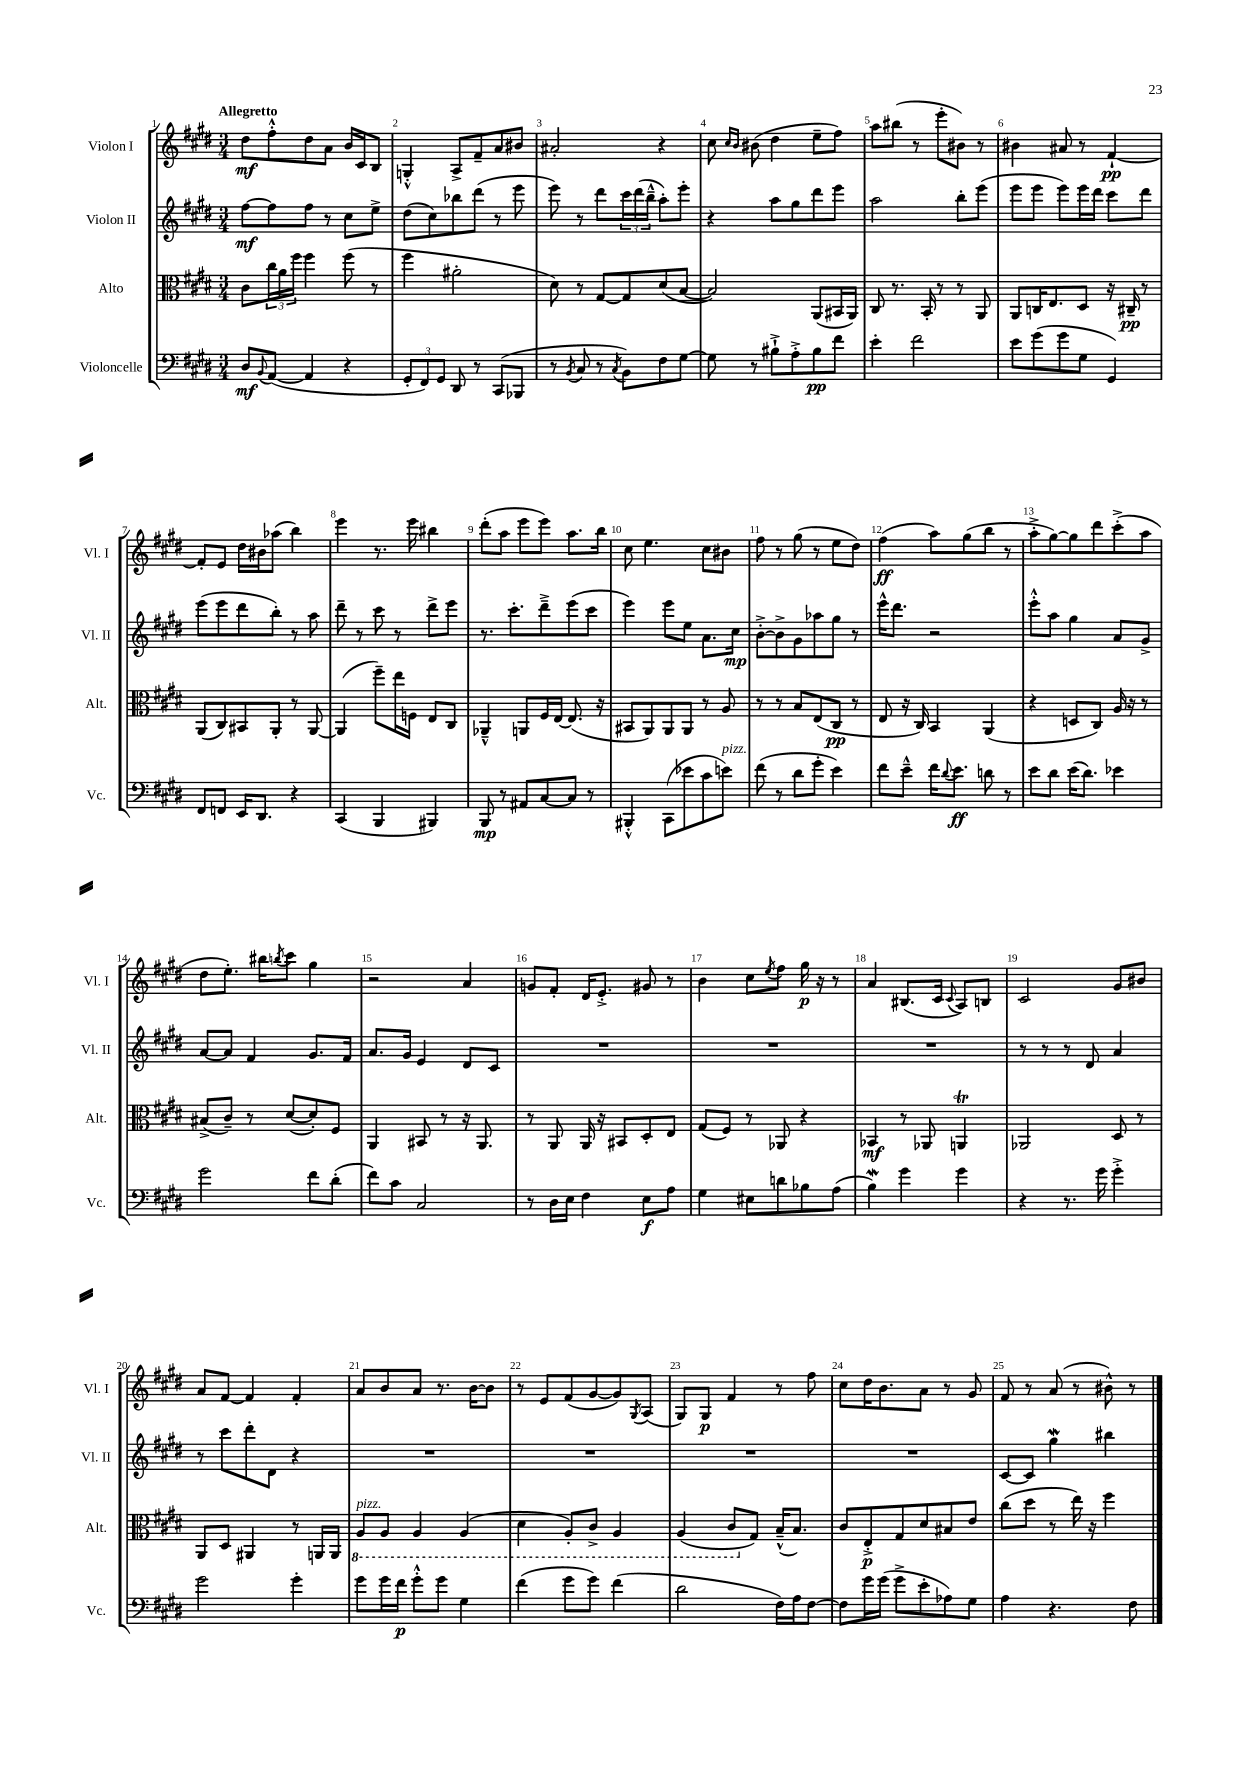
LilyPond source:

<<
\new StaffGroup <<
\new Staff = "s0" \with { instrumentName = "Violon I" shortInstrumentName = "Vl. I" } {
    \clef treble \key e \major \numericTimeSignature \time 3/4 \tempo "Allegretto"
    dis''8\mf fis''8-.-^ dis''8 a'8 b'16 cis'16 b8 |
    g4-.-^ a8-> fis'8-- a'8 bis'8 |
    ais'2-. r4 |
    cis''8 \grace { cis''16 b'16 } bis'8( dis''4 e''8-- fis''8) |
    a''8 bis''8( r8 e'''8-. bis'8) r8 |
    bis'4 ais'8 r8 fis'4~-!\pp |
    fis'8-. e'8 dis''16 bis'16 aes''8( b''4) |
    e'''4 r8. e'''16 bis''4 |
    dis'''8-.( a''8 e'''8 e'''8) a''8. b''16 |
    cis''8 e''4. cis''8 bis'8 |
    fis''8 r8 gis''8( r8 e''8 dis''8) |
    fis''4\ff( a''8) gis''8( b''8 r8 |
    a''8-.-> gis''8~) gis''8 dis'''8 cis'''8-.->( a''8 |
    dis''8 e''8.-.) bis''16 \acciaccatura { b''8 } cis'''8 gis''4 |
    r2 a'4 |
    g'8 fis'8-. dis'16 e'8.-.-> gis'8 r8 |
    b'4 cis''8 \acciaccatura { e''8 } fis''8 gis''16\p r16 r8 |
    a'4 bis8.( cis'16 \appoggiatura { cis'8 } a8) b8 |
    cis'2 gis'8 bis'8 |
    a'8 fis'8~ fis'4 fis'4-. |
    a'8 b'8 a'8 r8. b'16~ b'8 |
    r8 e'8 fis'8( gis'8~ gis'8) \acciaccatura { gis8 } a8( |
    gis8) gis8\p fis'4 r8 fis''8 |
    cis''8 dis''16 b'8. a'8 r8 gis'8 |
    fis'8 r8 a'8( r8 bis'8-^) r8 \bar "|." |
}
\new Staff = "s1" \with { instrumentName = "Violon II" shortInstrumentName = "Vl. II" } {
    \clef treble \key e \major \numericTimeSignature \time 3/4
    fis''8~\mf fis''8 fis''8 r8 cis''8 e''8-> |
    dis''8( cis''8) bes''8 dis'''8( r8 e'''8 |
    e'''8) r8 dis'''8 \tuplet 3/2 { cis'''16 dis'''16( b''16---^ } a''8-.) e'''8-. |
    r4 a''8 gis''8 dis'''8 e'''8 |
    a''2 b''8-. e'''8( |
    e'''8 e'''8 e'''8) e'''16 dis'''16 cis'''8 dis'''8 |
    e'''8( e'''8 dis'''8 b''8-.) r8 a''8 |
    dis'''8-- r8 cis'''8 r8 dis'''8-> e'''8 |
    r8. cis'''8.-. dis'''8---> e'''8( cis'''8 |
    e'''4) e'''8 e''8 a'8. cis''16\mp |
    b'8~-.-> b'8-> gis'8 aes''8 gis''8 r8 |
    e'''16-^ dis'''8. r2 |
    e'''8-.-^ a''8 gis''4 a'8 gis'8-> |
    a'8~ a'8 fis'4 gis'8. fis'16 |
    a'8. gis'16 e'4 dis'8 cis'8 |
    R2. |
    R2. |
    R2. |
    r8 r8 r8 dis'8 a'4 |
    r8 cis'''8 dis'''8-. dis'8 r4 |
    R2. |
    R2. |
    R2. |
    R2. |
    cis'8~ cis'8 gis''4\mordent bis''4 \bar "|." |
}
\new Staff = "s2" \with { instrumentName = "Alto" shortInstrumentName = "Alt." } {
    \clef alto \key e \major \numericTimeSignature \time 3/4
    cis'8 \tuplet 3/2 { cis''16 a'16 fis''16 } fis''4 fis''8( r8 |
    fis''4 ais'2-. |
    dis'8) r8 gis8~ gis8 dis'8( b8~ |
    b2) a,8( bis,16 a,16) |
    cis8 r8. b,16-. r8 r8 a,8 |
    a,8 c16 e8. dis8 r16 cis16--\pp r8 |
    a,8( cis8) bis,8 a,8-. r8 a,8~ |
    a,4( fis''8--) e''16 f16 e8 cis8 |
    aes,4---^ a,8 fis16 e16~ e8.( r16 |
    bis,8 a,8) a,8 a,8 r8 a8 |
    r8 r8 b8 e8( cis8\pp r8 |
    e8 r16 cis16) b,4 a,4( |
    r4 d8 cis8) a16 r16 r8 |
    bis8->( cis'8--) r8 dis'8~( dis'8-.) fis8 |
    a,4 bis,8 r8 r16 a,8. |
    r8 a,8 a,16 r16 bis,8 dis8-. e8 |
    gis8( fis8) r8 aes,8 r4 |
    bes,4\mf r8 aes,8 a,4\trill |
    aes,2 dis8 r8 |
    a,8 dis8 ais,4 r8 a,16 a,16 |
    \ottava #-1 a,8^\markup { \italic "pizz." } a,8 a,4 a,4( |
    dis4 a,8-.) cis8-> a,4 |
    a,4( cis8 \ottava #0 gis8) b16---^( b8.) |
    cis'8 e8-.->\p gis8 dis'8 bis8 e'8 |
    cis''8( dis''8 r8 e''16) r16 fis''4 \bar "|." |
}
\new Staff = "s3" \with { instrumentName = "Violoncelle" shortInstrumentName = "Vc." } {
    \clef bass \key e \major \numericTimeSignature \time 3/4
    dis8\mf \appoggiatura { b,8 } a,8~( a,4 r4 |
    \tuplet 3/2 { gis,8-. fis,8) gis,8 } dis,8 r8 cis,8( bes,,8 |
    r8 \acciaccatura { b,8 } cis8 r8 \acciaccatura { cis8 } b,8) fis8 gis8~ |
    gis8 r8 bis8-!-> a8-.-> bis8\pp fis'8 |
    e'4-. fis'2 |
    e'8 gis'8( gis'8 gis8 gis,4) |
    fis,8 f,8 e,16 dis,8. r4 |
    cis,4( b,,4 bis,,4) |
    b,,8\mp r8 ais,8 cis8~ cis8 r8 |
    bis,,4-.-^ cis,8( ees'8 cis'8 e'8^\markup { \italic "pizz." }) |
    fis'8( r8 dis'8 gis'8-. e'4) |
    fis'8 e'8---^ fis'16 \appoggiatura { dis'8 } e'8.\ff d'8 r8 |
    e'8 dis'8 e'16( dis'8.) ees'4 |
    gis'2 fis'8 dis'8-.( |
    fis'8) cis'8 cis2 |
    r8 dis16 e16 fis4 e8\f a8 |
    gis4 eis8 d'8 bes8 a8( |
    b4\mordent) gis'4 gis'4 |
    r4 r8. gis'16 gis'4-.-> |
    gis'2 gis'4-. |
    gis'8 gis'16 fis'16\p gis'8-.-^ gis'8 gis4 |
    fis'4( gis'8 gis'8) fis'4( |
    dis'2 fis16) a16 fis8~ |
    fis8 gis'16 gis'16( gis'8-> e'8-. aes8) gis8 |
    a4 r4. fis8 \bar "|." |
}
>>
>>
\layout { \context { \Score \override BarNumber.break-visibility = ##(#f #t #t) barNumberVisibility = #all-bar-numbers-visible } }
